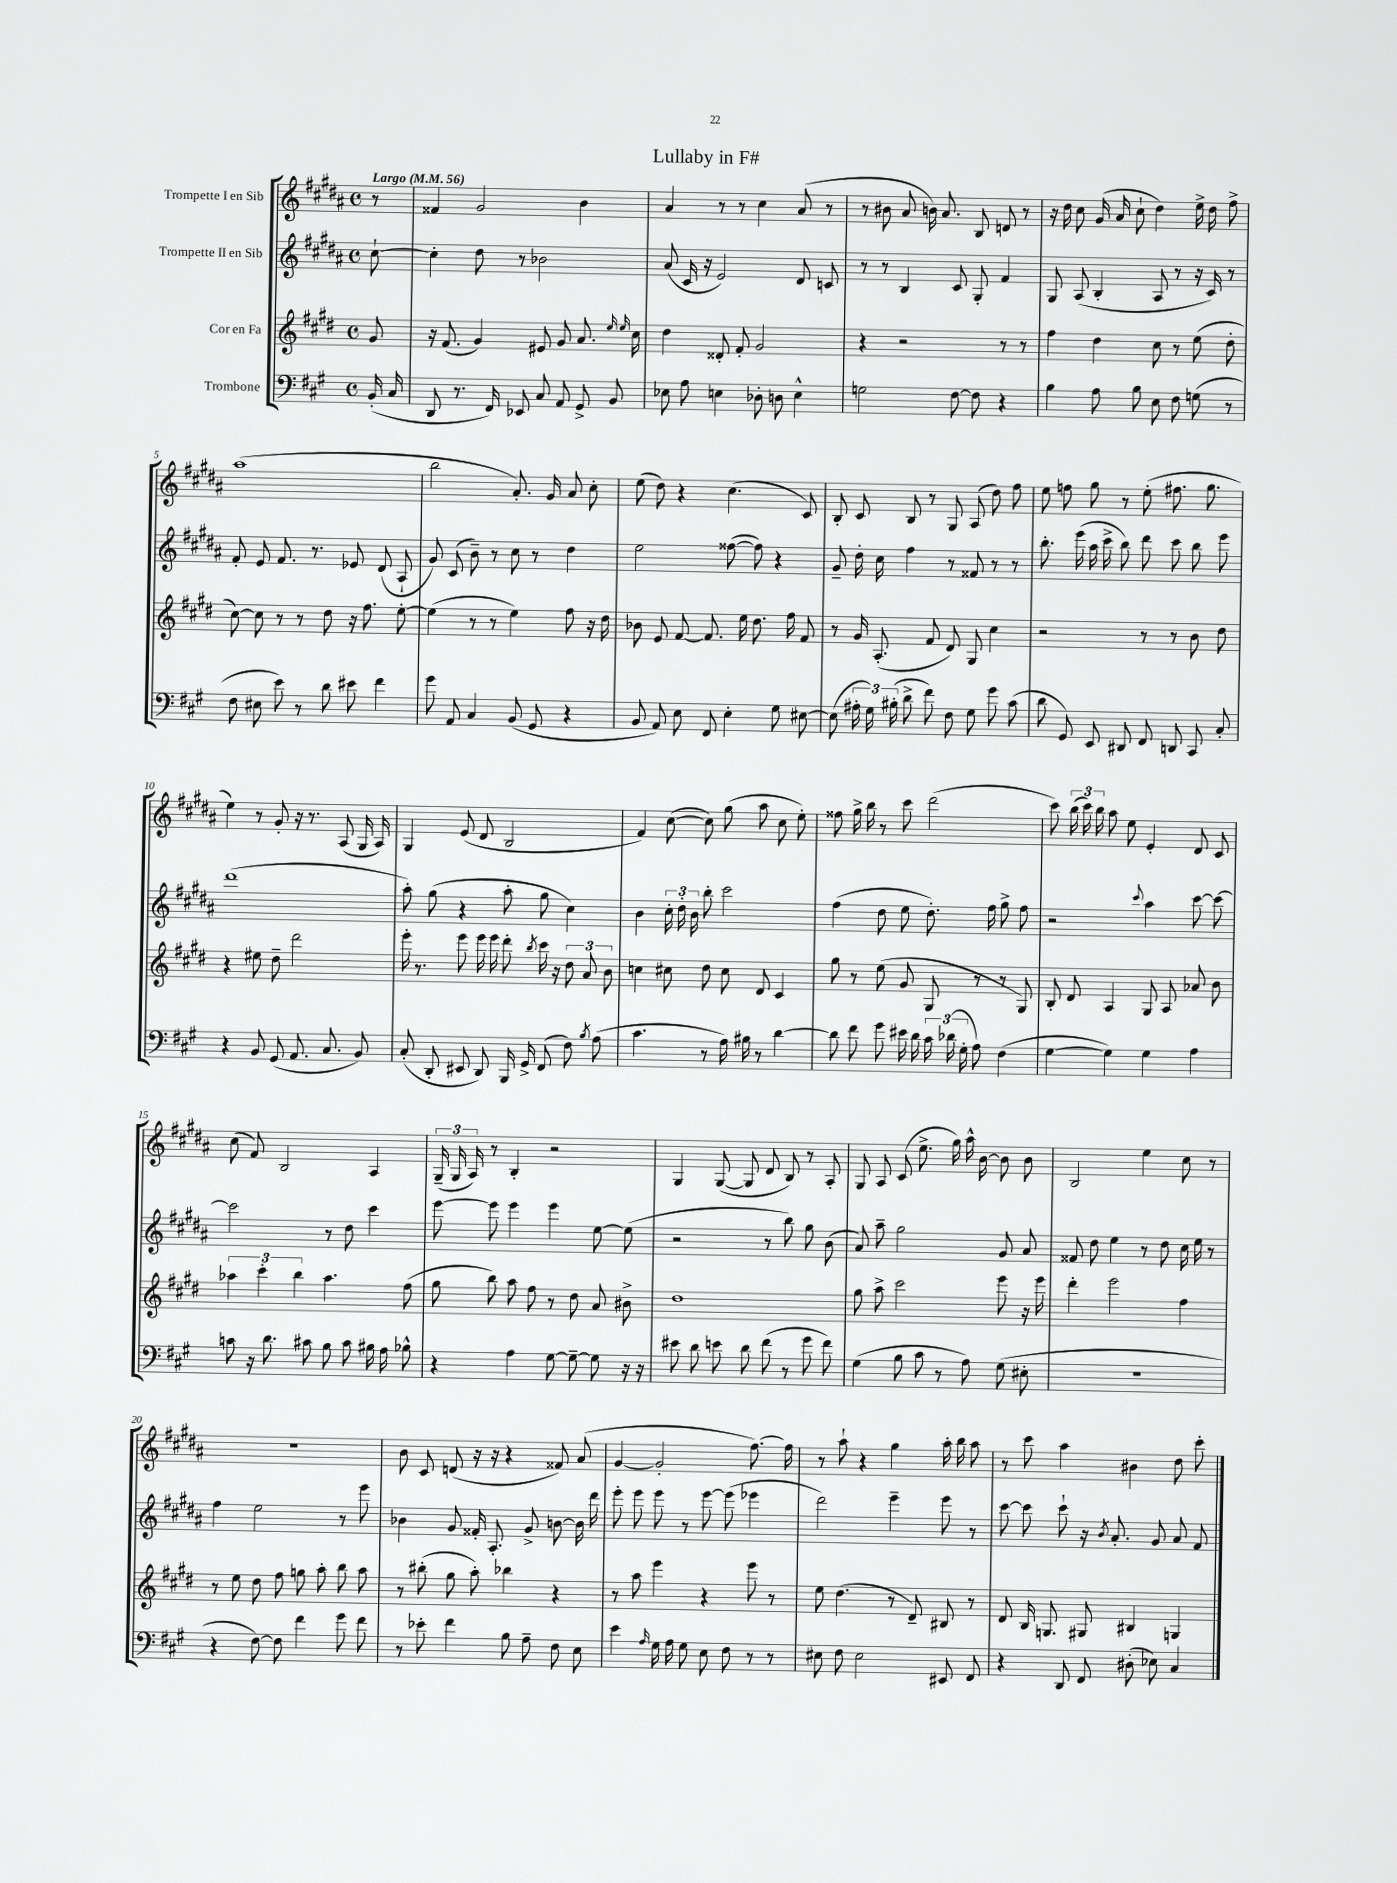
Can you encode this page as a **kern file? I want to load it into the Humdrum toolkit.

**kern	**kern	**kern	**kern
*part4	*part3	*part2	*part1
*staff4	*staff3	*staff2	*staff1
*I"Trombone	*I"Cor en Fa	*I"Trompette II en Sib	*I"Trompette I en Sib
*clefF4	*clefG2	*clefG2	*clefG2
*k[f#c#g#]	*k[f#c#g#d#]	*k[f#c#g#d#a#]	*k[f#c#g#d#a#]
*M4/4	*M4/4	*M4/4	*M4/4
*met(c)	*met(c)	*met(c)	*met(c)
*MM56	*MM56	*MM56	*MM56
=	=	=	=
!	!	!	!LO:TX:a:B:t=Largo
(16BB'/	8g#/	[8cc#`\	8r
16C#/	.	.	.
=1	=1	=1	=1
8DD/	16r	4cc#'\]	4f##X/
.	(8.f#/	.	.
8.r	.	.	.
.	4g#/)	8dd#\	2g#/
16FF#/)	.	.	.
8EE-X/	.	8r	.
8C#/	8e#X/	2b-X\	.
8AA/	8g#/	.	.
8GG#^/	8.a/	.	4b\
8BB/	.	.	.
.	16qqee/	.	.
.	16qqee/	.	.
.	16cc#\	.	.
=2	=2	=2	=2
8E-X\	4dd#\	(8a#/	4a#/
8A\	.	16c#/	.
.	.	16r	.
4En\	8d##X'/	2e/)	8r
.	8f#'/	.	8r
8D-X'\	2g#/	.	4cc#\
8Dn\	.	.	.
4E^^\	.	8d#/	(8a#/
.	.	8cn/	8r
=3	=3	=3	=3
2Gn\	4r	8r	8r
.	.	8r	8b#X\
.	2r	4B/	8a#/
.	.	.	16bn\)
.	.	.	8.a#/
[8F#\	.	8c#/	.
8F#\]	.	8G#'/	8B/
4r	8r	4f#/	8dn/
.	8r	.	8r
=4	=4	=4	=4
4B\	4ff#\	8G#/	16r
.	.	.	16dd#\
.	.	(8A#/	8cc#\
8A\	4dd#\	4B'/	(16g#/
.	.	.	16a#/
8B\	.	.	8cc#`\
8E\	8cc#\	8A#/	4dd#\)
8F#\	8r	8r	.
(8Gn\	(8ee\	16r	16ee^\
.	.	16c#/)	16dd#\
8r	8dd#'\	8r	8ff#^\
!!LO:LB:g=z
=5	=5	=5	=5
8F#\	[8cc#\)	8f#'/	(1aa#
8E#X\	8cc#\]	8e/	.
8e\)	8r	8.f#/	.
8r	8r	.	.
.	.	8.r	.
8d\	8dd#\	.	.
8e#X\	16r	8e-X/	.
.	8.ff#\	.	.
4f#\	.	(8d#/	.
.	[8ee'\	8A#`/	.
=6	=6	=6	=6
8g#\	(4ee\]	8g#/)	2bb\
8AA/	.	(8c#/	.
4C#/	8r	8b~\)	.
.	8r	8r	.
(8BB/	4ee\)	8cc#\	8.a#'/)
8GG#/	.	8r	.
.	.	.	16g#/
4r	8ff#\	4dd#\	8a#/
.	16r	.	8cc#'\
.	16dd#\	.	.
=7	=7	=7	=7
8BB/	8b-X\	2ee\	(8ee\
8AA/)	8e/	.	8dd#\)
8E\	[8f#/	.	4r
8FF#/	8.f#/]	.	.
4E'\	.	([8ff##X\	(4.cc#\
.	16ee\	.	.
.	8.dd#\	8ff##\])	.
8G#\	.	4r	.
.	16ff#\	.	.
[8E#X\	8f#/	.	8c#/)
=8	=8	=8	=8
(8E#\]	8r	8g#~/	8B'/
24A#X'\	16g#/	16dd#'\	8c#/
24G#\)	.	.	.
.	(8.A'/	16cc#\	.
(24B#X'\	.	.	.
8d^\	.	4ff#\	8B/
8f#\)	8f#/	.	8r
8F#\	8d#/)	8r	8G#/
8G#\	8G#/	8f##X/	(8A#/
8g#\	4cc#\	8r	8dd#\)
(8c#\	.	8r	8ff#\
=9	=9	=9	=9
8d\	2r	8.bb'\	8ee\
8GG#/)	.	.	8ffn\
.	.	(16eee\	.
8EE/	.	16aa#\	8gg#\
.	.	16ccc#^\	.
8DD#X/	.	8bb\)	8r
8FF#/	8r	8ddd#\	(8ee'\
8DDn/	8r	8ccc#\	8.ff#X\
8CC#/	8b\	8bb\	.
.	.	.	8.gg#\
8C#'/	8dd#\	8eee\	.
!!LO:LB:g=z
=10	=10	=10	=10
4r	4r	(1ddd#	4ee\)
8BB/	8ee#X\	.	8r
(8GG#/	8dd#~\	.	8g#'/
8.AA/	2ddd#\	.	16r
.	.	.	8.r
8.C#/	.	.	.
.	.	.	(8A#/
8BB/)	.	.	16G#/
.	.	.	16A#/)
=11	=11	=11	=11
(8C#'/	16eee'\	8aa#'\)	4G#/
.	8.r	.	.
8DD'/	.	(8gg#\	.
8EE#X/	8eee\	4r	(8e/
8DD/)	16eee\	.	8d#/
.	16eee\	.	.
16BBB/	8ddd#'\	8aa#'\	2B/
16GG#^/	.	.	.
.	8qbb/	.	.
(8FF#/	16ccc#\	8gg#\	.
.	16r	.	.
8F#\)	12dd#\	4cc#\)	.
.	12a/	.	.
8qB/	.	.	.
(8A\	.	.	.
.	12b\	.	.
=12	=12	=12	=12
4.c#\	4ccn\	4b\	4f#/)
.	8cc#X\	24cc#'\	([8cc#\
.	.	24dd#'\	.
.	.	24b\	.
8r	8dd#\	8bb'\	8cc#\])
16A\)	8cc#\	2ccc#\	(8gg#\
16B#X\	.	.	.
8r	8d#/	.	8aa#\
[4d\	4c#/	.	8cc#\
.	.	.	8ee'\)
=13	=13	=13	=13
8d\]	8gg#\	(4ff#\	8ff##X\
8f#\	8r	.	16gg#^\
.	.	.	16bb\
8g#\	(8ee\	8dd#\	8r
16e#X\	8g#/	8ee\	8ccc#\
16d\	.	.	.
24c#\	8G#/	8.dd#'\)	(2ddd#\
(24d-X\	.	.	.
24G#'\	.	.	.
8A\)	8r	.	.
.	.	16ff#\	.
(4F#\	8r	8gg#^\	.
.	8G#/)	8ff#\	.
=14	=14	=14	=14
[4G#\	8B'/	2r	8ccc#\)
.	8d#/	.	(24bb\
.	.	.	24ccc#\)
.	.	.	24bb\
4G#\])	4A/	.	8aa#\
.	.	.	8ee\
.	.	8qqccc#/	.
4G#\	8G#/	4aa#\	4e'/
.	8A/	.	.
4A\	8a-X/	[8ccc#\	8d#/
.	8b\	8ccc#\_	8c#/
!!LO:LB:g=z
=15	=15	=15	=15
8cn\	6aa-X\	2ccc#\]	(8cc#\
16r	.	.	8f#/)
.	6ccc#'\	.	.
8.d\	.	.	.
.	.	.	2B/
.	6bb\	.	.
8c#X\	.	.	.
8B\	4.aa-\	8r	.
8c#\	.	8dd#\	.
16B#X\	.	4ccc#\	4A#/
16A\	.	.	.
8B-X^^\	(8ff#\	.	.
=16	=16	=16	=16
4r	8gg#\	[8eee\	(24G#~/
.	.	.	24G#/
.	.	.	24A#/)
.	8bb\)	8eee\]	8r
4A\	8aa\	4eee\	4B'/
.	8ff#\	.	.
[8G#\	8r	4eee\	2r
8G#~\_	8dd#\	.	.
8G#\]	8a/	[8ee\	.
16r	8b#X^\	(8ee\]	.
16r	.	.	.
=17	=17	=17	=17
8e#X\	1dd#	2r	4G#/
8d\	.	.	.
8en\	.	.	([8G#/
8d\	.	.	8G#/]
(8f#\	.	8r	8d#/
8r	.	8bb\)	8B/)
8g#\	.	8gg#\	8r
8f#\)	.	(8b\	8A#'/
=18	=18	=18	=18
(4G#\	8gg#\	8a#/)	8G#/
.	8aa^\	8aa#~\	8A#/
8B\	2ccc#\	2gg#\	(8c#/
8c#\	.	.	8.ee^\
8r	.	.	.
.	.	.	16gg#\)
8A\)	.	.	16aa#^^\
.	.	.	[16b\
(8G#\	8eee\	8g#/	8b\]
8E#X'\	16r	8a#/	8b\
.	16eee\	.	.
=19	=19	=19	=19
1r	4ddd#'\	8f##X/	2B/
.	.	8dd#\	.
.	2eee\	4ee\	.
.	.	8r	4ee\
.	.	8dd#\	.
.	4ff#\	16cc#\	8cc#\
.	.	16ee\	.
.	.	8r	8r
!!LO:LB:g=z
=20	=20	=20	=20
4r	8r	4ff#\	1r
.	8ee\	.	.
[8F#\)	8dd#\	2ee\	.
8F#\]	8ff#\	.	.
4f#\	8ggn\	.	.
.	8aa'\	.	.
8g#\	8bb\	8r	.
8f#\	8aa\	8eee\	.
=21	=21	=21	=21
8r	8r	4b-X\	8b\
8e-X'\	(8bb#X'\	.	8c#/
4f#\	8gg#\	8g#/	(8dn/
.	8aa'\)	16f##X'/	16r
.	.	8.A#'/	16r
8B\	4bb-X\	.	4r
8A~\	.	8g#^/	.
8F#\	4r	[8bn\	8f##X/)
8E\	.	16b\]	(8a#/
.	.	16ddd#\	.
=22	=22	=22	=22
4e\	8r	8eee'\	[4g#/
.	8aa\	8eee\	.
16qqA/	.	.	.
16G#\	4eee\	8eee\	2g#'/]
16A\	.	.	.
8G#\	.	8r	.
8E\	4r	[8eee\	.
8F#\	.	(8eee\]	.
8r	8eee\	4eee-X\	[8.ff#\)
8r	8r	.	.
.	.	.	16ff#\]
=23	=23	=23	=23
8E#X\	8ee\	2ddd#\)	8r
8F#\	(4.dd#\	.	8aa#`\
2E#\	.	.	4r
.	8r	4eee~\	4gg#\
.	8d#~/)	.	.
8EE#X/	8B#X/	8eee\	16aa#'\
.	.	.	16bb\
8FF#/	8r	8r	8aa#\
=24	=24	=24	=24
4r	8d#/	[8ccc#\	8r
.	16B/	8ccc#\]	8ccc#\
.	8.Gn/	.	.
8DD/	.	8ccc#`\	4aa#\
8FF#/	8G#X/	16r	.
.	.	8qb/	.
.	.	8.a#'/	.
(8D#X'\	4B#X/	.	4b#X\
8E-X\)	.	8g#/	.
4C#/	4Gn/	8a#/	8dd#\
.	.	8f#/	8ccc#'\
==	==	==	==
*-	*-	*-	*-
